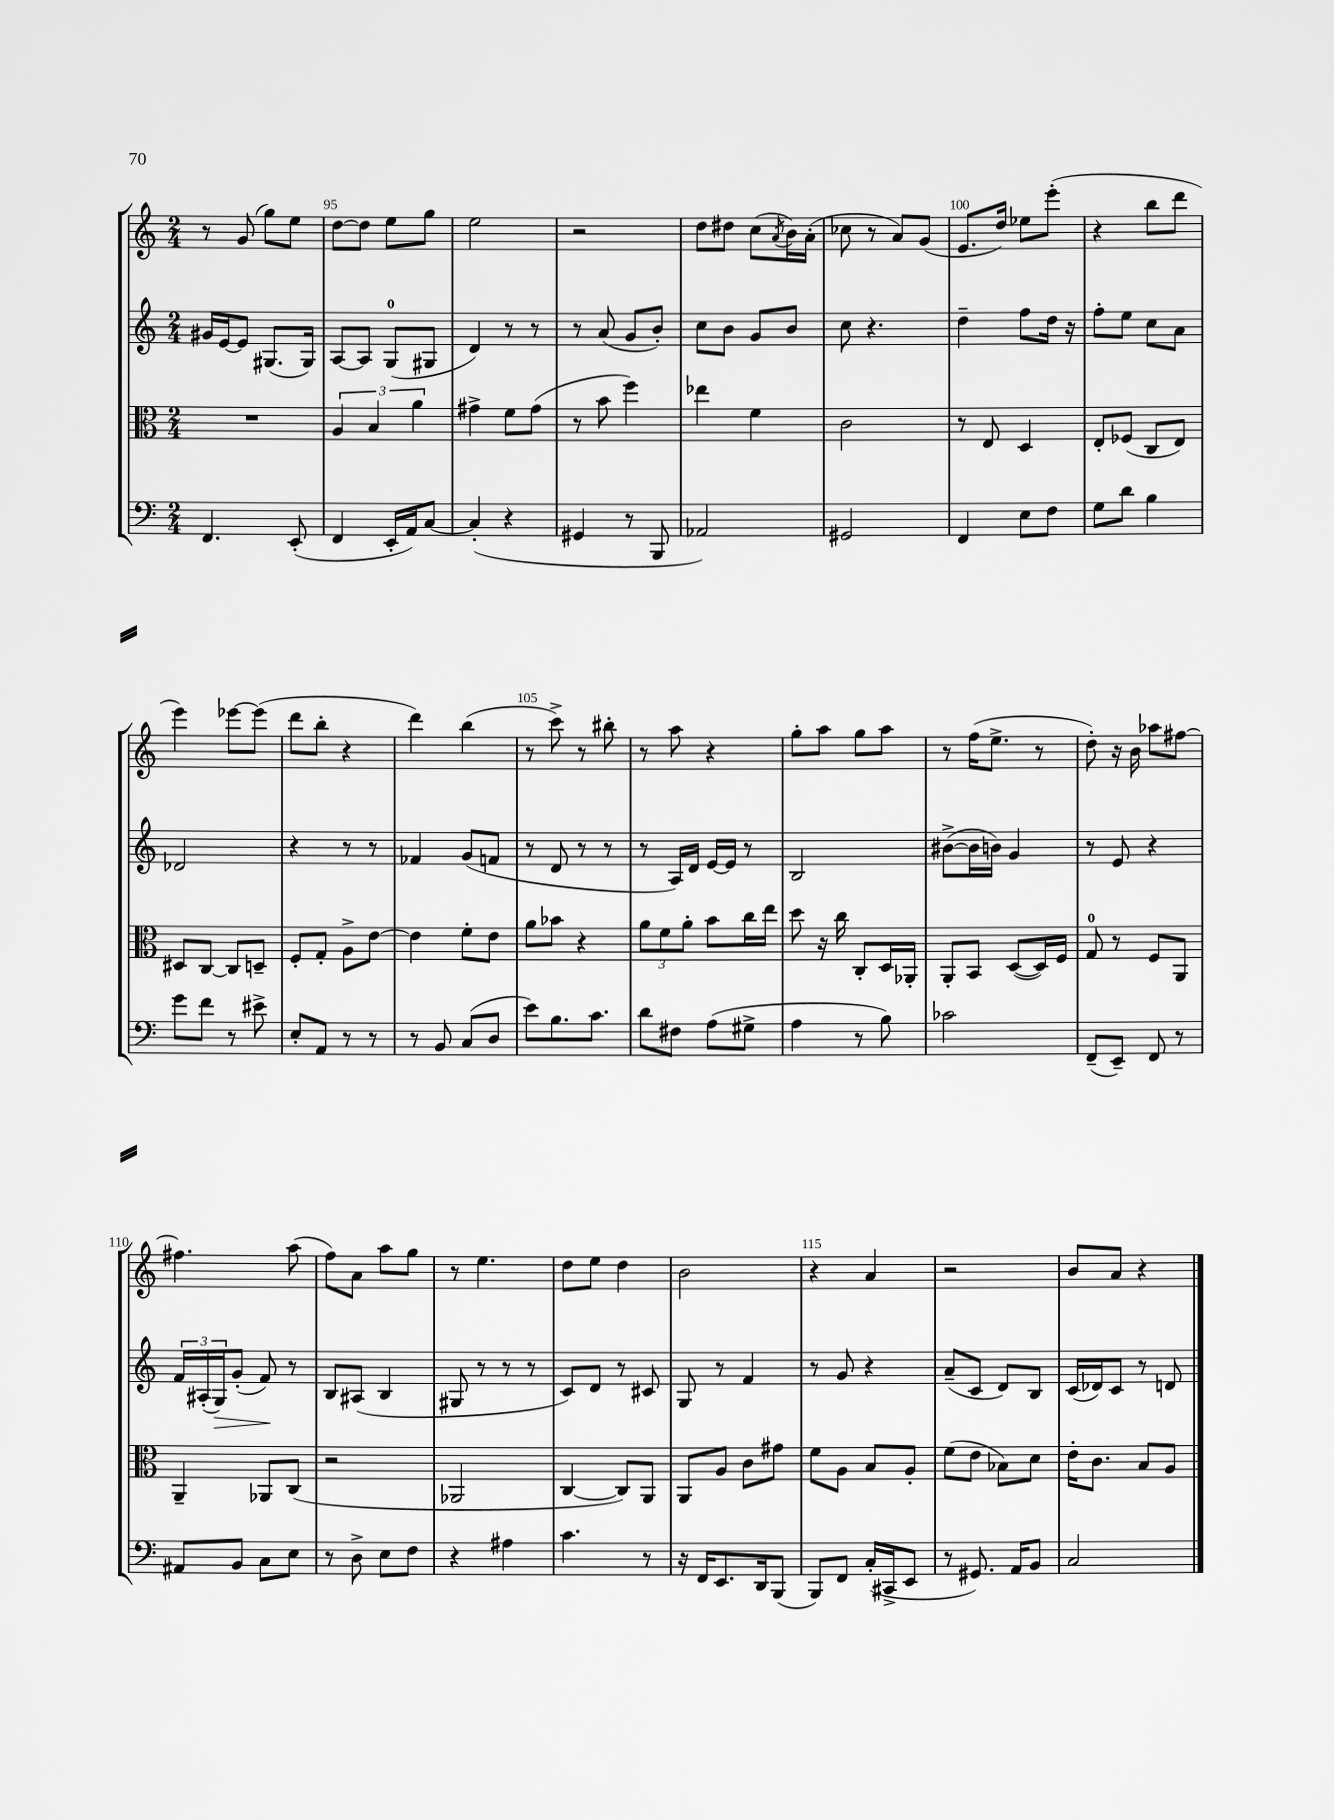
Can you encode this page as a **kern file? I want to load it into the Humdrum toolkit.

**kern	**kern	**kern	**dynam	**kern
*part4	*part3	*part2	*part2	*part1
*staff4	*staff3	*staff2	*staff2	*staff1
*clefF4	*clefC3	*clefG2	*	*clefG2
*k[]	*k[]	*k[]	*	*k[]
*M2/4	*M2/4	*M2/4	*	*M2/4
=94	=94	=94	=94	=94
4.FF/	2r	16g#X/LL	.	8r
.	.	[16e/J	.	.
.	.	8e/J]	.	(8g/
.	.	(8.G#X/L	.	8gg\L)
(8EE'/	.	.	.	8ee\J
.	.	16G#/Jk)	.	.
=95	=95	=95	=95	=95
4FF/	6A/	[8A/L	.	[8dd\L
.	.	8A/J]	.	8dd\J]
.	6B/	.	.	.
16EE'/LL	.	(8G/L	.	8ee\L
16AA/J)	.	.	.	.
.	6a\	.	.	.
[8C/J	.	8G#X/J	.	8gg\J
=96	=96	=96	=96	=96
(4C'/]	4g#X^\	4d/)	.	2ee\
4r	8f\L	8r	.	.
.	(8g#\J	8r	.	.
=97	=97	=97	=97	=97
4GG#X/	8r	8r	.	2r
.	8b\	(8a/	.	.
8r	4ff\)	8g/L	.	.
8BBB/	.	8b'/J)	.	.
=98	=98	=98	=98	=98
2AA-X/)	4ee-X\	8cc\L	.	8dd\L
.	.	8b\J	.	8dd#X\J
.	4f\	8g/L	.	(8cc\L
.	.	.	.	8qa/
.	.	8b/J	.	16b\L)
.	.	.	.	(16a'\JJ
=99	=99	=99	=99	=99
2GG#X/	2c\	8cc\	.	8cc-X\
.	.	4.r	.	8r
.	.	.	.	8a/L)
.	.	.	.	(8g/J
=100	=100	=100	=100	=100
4FF/	8r	4dd~\	.	8.e/L
.	8E/	.	.	.
.	.	.	.	16dd/Jk)
8E\L	4D/	8ff\L	.	8ee-X\L
8F\J	.	16dd\Jk	.	(8eee'\J
.	.	16r	.	.
=101	=101	=101	=101	=101
8G\L	8E'/L	8ff'\L	.	4r
8d\J	(8F-X/J	8ee\J	.	.
4B\	8C/L	8cc\L	.	8bb\L
.	8E/J)	8a\J	.	8ddd\J
!!LO:LB:g=z
=102	=102	=102	=102	=102
8g\L	8D#X/L	2d-X/	.	4eee\)
8f\J	[8C/J	.	.	.
8r	8C/L]	.	.	[8eee-X\L
8e#X^\	8Dn~/J	.	.	(8eee-\J]
=103	=103	=103	=103	=103
8E'/L	8F'/L	4r	.	8ddd\L
8AA/J	8G'/J	.	.	8bb'\J
8r	8A^\L	8r	.	4r
8r	[8e\J	8r	.	.
=104	=104	=104	=104	=104
8r	4e\]	4f-X/	.	4ddd\)
8BB/	.	.	.	.
(8C/L	8f'\L	(8g/L	.	(4bb\
8D/J	8e\J	8fn/J	.	.
=105	=105	=105	=105	=105
8e\L)	8a\L	8r	.	8r
8.B\	8b-X\J	8d/	.	8ccc^\)
.	4r	8r	.	8r
8.c\J	.	.	.	.
.	.	8r	.	8bb#X'\
=106	=106	=106	=106	=106
8d\L	12a\L	8r	.	8r
.	12f\	.	.	.
8F#X\J	.	16A/LL)	.	8aa\
.	12a'\J	.	.	.
.	.	16d/JJ	.	.
(8A\L	8b\L	[16e/LL	.	4r
.	.	16e/JJ]	.	.
8G#X^\J	16cc\L	8r	.	.
.	16ee\JJ	.	.	.
=107	=107	=107	=107	=107
4A\	8dd\	2B/	.	8gg'\L
.	16r	.	.	8aa\J
.	16cc\	.	.	.
8r	8C'/L	.	.	8gg\L
8B\)	16D/L	.	.	8aa\J
.	16AA-X'/JJ	.	.	.
=108	=108	=108	=108	=108
2c-X\	8AA'/L	([8b#X^\L	.	8r
.	8BB/J	16b#\L]	.	(16ff\KL
.	.	16bn\JJ)	.	8.ee^\J
.	([8D/L	4g/	.	.
.	16D/L])	.	.	8r
.	16F/JJ	.	.	.
=109	=109	=109	=109	=109
(8FF~/L	8G/	8r	.	8dd'\)
8EE~/J)	8r	8e/	.	16r
.	.	.	.	16b\
8FF/	8F/L	4r	.	8aa-X\L
8r	8AA/J	.	.	[8ff#X\J
!!LO:LB:g=z
=110	=110	=110	=110	=110
8AA#X/L	4AA~/	24f/LL	.	4.ff#X\]
.	.	(24A#X'/	.	.
!	!	!	!LO:HP:b	!
.	.	24G/J)	>	.
8BB/J	.	(8g'/J	.	.
8C\L	8AA-X/L	8f/)	.	.
8E\J	(8C/J	8r	]	(8aa\
=111	=111	=111	=111	=111
8r	2r	8B/L	.	8ff\L)
8D^\	.	(8A#X/J	.	8a\J
8E\L	.	4B/	.	8aa\L
8F\J	.	.	.	8gg\J
=112	=112	=112	=112	=112
4r	2AA-X/	8G#X/	.	8r
.	.	8r	.	4.ee\
4A#X\	.	8r	.	.
.	.	8r	.	.
=113	=113	=113	=113	=113
4.c\	[4C/	8c/L)	.	8dd\L
.	.	8d/J	.	8ee\J
.	8C/L])	8r	.	4dd\
8r	8AA/J	8c#X/	.	.
=114	=114	=114	=114	=114
16r	8AA/L	8G/	.	2b\
16FF/KL	.	.	.	.
8.EE/	8A/J	8r	.	.
.	8c\L	4f/	.	.
16DD/k	.	.	.	.
(8BBB/J	8g#X\J	.	.	.
=115	=115	=115	=115	=115
8BBB/L)	8f\L	8r	.	4r
8FF/J	8A\J	8g/	.	.
(16C'/LL	8B/L	4r	.	4a/
16CC#X^/J	.	.	.	.
8EE/J	8A'/J	.	.	.
=116	=116	=116	=116	=116
8r	(8f\L	(8a~/L	.	2r
8.GG#X/)	8e\J	8c/J	.	.
.	8B-X\L)	8d/L)	.	.
16AA/KL	.	.	.	.
8BB/J	8d\J	8B/J	.	.
=117	=117	=117	=117	=117
2C/	16e'\KL	(16c/LL	.	8b/L
.	8.c\J	16d-X/J)	.	.
.	.	8c/J	.	8a/J
.	8B/L	8r	.	4r
.	8A/J	8dn/	.	.
==	==	==	==	==
*-	*-	*-	*-	*-
